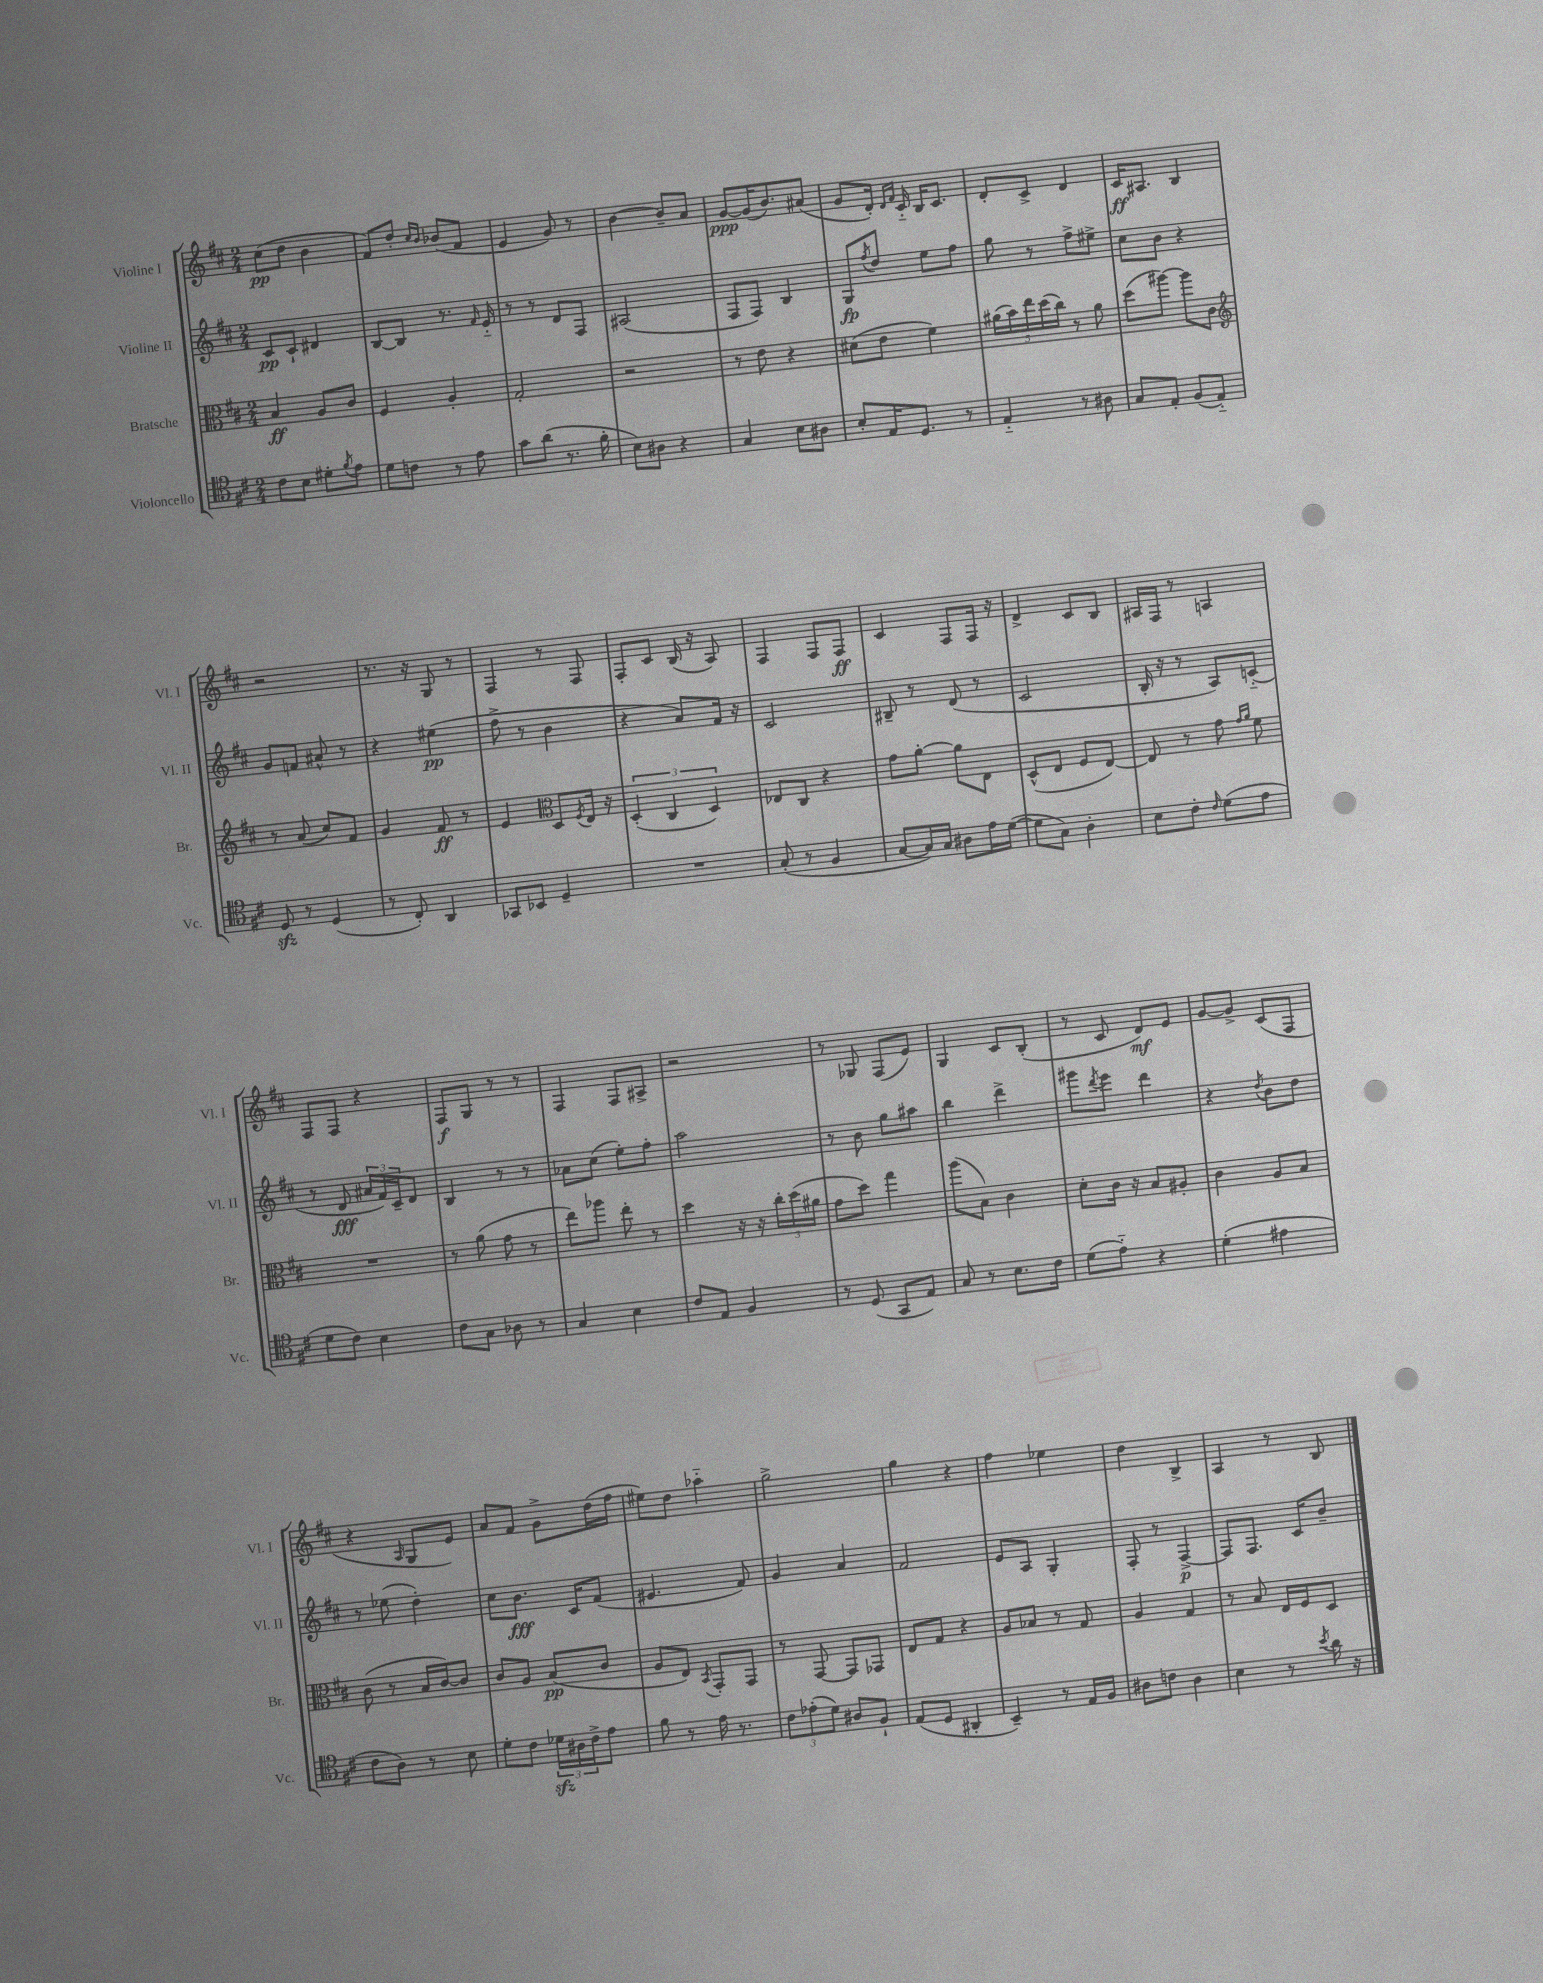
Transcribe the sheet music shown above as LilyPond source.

<<
\new StaffGroup <<
\new Staff = "s0" \with { instrumentName = "Violine I" shortInstrumentName = "Vl. I" } {
    \clef treble \key d \major \numericTimeSignature \time 2/4
    cis''8\pp( d''8 b'4 |
    fis'8) d''8-. \grace { cis''16 b'16 } bes'8( fis'8 |
    e'4 g'8) r8 |
    b'4~ b'8-- a'8 |
    g'8~\ppp g'16( b'8.) ais'8( |
    g'8 d'16-.) \grace { d'16 fis'16 } cis'16-_ b16 cis'8. |
    d'8-. cis'8-> d'4 |
    cis'16\ff ais8. b4 |
    r2 |
    r8. r16 g8 r8 |
    fis4 r8 fis8 |
    fis8-. cis'8 b16( r16 a8) |
    fis4 fis8 fis8\ff |
    cis'4 fis8 fis16 r16 |
    d'4-> cis'8 b8 |
    ais16 fis16 r8 a4 |
    fis8 fis8 r4 |
    fis8\f g8 r8 r8 |
    fis4 fis8 ais8-> |
    r2 |
    r8 ges8 fis8( e'8) |
    g4 cis'8 b8-.( |
    r8 cis'8 d'8\mf) e'8 |
    g'8~ g'8-> cis'8( fis8 |
    r4 \grace { a16 } g8 e'8) |
    a'8 fis'8 g'8-> d''16( fis''16 |
    eis''8) d''8 aes''4-_ |
    g''2-> |
    g''4 r4 |
    fis''4 ees''4 |
    d''4 b4-> |
    a4 r8 b8 \bar "|." |
}
\new Staff = "s1" \with { instrumentName = "Violine II" shortInstrumentName = "Vl. II" } {
    \clef treble \key d \major \numericTimeSignature \time 2/4
    cis'8\pp cis'8-! dis'4 |
    b8~ b8 r8. \grace { fis'16 } e'16-_ |
    r8 r8 d'8 fis8 |
    ais2( |
    fis8 fis8) b4 |
    g8\fp \acciaccatura { fis''8 } d''8 e''8 fis''8 |
    g''8 r8 fis''8-> eis''8-> |
    cis''8 b'8 r4 |
    g'8 f'8 ais'8-^ r8 |
    r4 eis''4\pp( |
    fis''8-> r8 b'4 |
    r4 a'8) fis'16 r16 |
    cis'2 |
    bis8-- r8 d'8( r8 |
    cis'2 |
    b16-. r16 r8 a8) c'8-_( |
    r8 d'8\fff \tuplet 3/2 { ais'16 fis'16) cis'16-- } d'8 |
    b4 r8 r8 |
    aes'8 cis''8( e''8-.) fis''8-. |
    a''2 |
    r8 b'8 g''8 ais''8 |
    b''4 d'''4-> |
    gis'''8 \acciaccatura { d'''8 } e'''8 d'''4 |
    r4 \acciaccatura { d''8 } b'8 d''8 |
    r8 ees''8( d''4-.) |
    cis''8 b'8.\fff cis'16 fis'8( |
    eis'4. fis'8) |
    g'4 a'4 |
    fis'2 |
    e'8 a8 g4-. |
    fis8-. r8 fis4~->\p |
    fis8 fis8. cis'16 b'8-- \bar "|." |
}
\new Staff = "s2" \with { instrumentName = "Bratsche" shortInstrumentName = "Br." } {
    \clef alto \key d \major \numericTimeSignature \time 2/4
    b4\ff a8 cis'8 |
    fis4 a4-. |
    g2-. |
    r2 |
    r8 e'8 r4 |
    dis'8( e'8 fis'4) |
    \tuplet 5/4 { ais'16( b'16) e''16 d''16( cis''16) } r8 ais'8 |
    d''8( ais''8~) ais''8 cis'8 |
    \clef treble r8 a'8( cis''8) fis'8 |
    g'4 fis'8\ff r8 |
    e'4 \clef alto d8 \acciaccatura { fis8 } e16 r16 |
    \tuplet 3/2 { d4-.( cis4 d4) } |
    ees8 cis8 r4 |
    g'8 a'8~-. a'8 e8 |
    d8-^( e8 fis8 e8~) |
    e8 r8 g'8 \grace { g'16 a'16 } fis'8 |
    R2 |
    r8 a'8( g'8 r8 |
    e''8) aes''8 e''8-. r8 |
    d''4 r16 r16 \tuplet 3/2 { cis''16-. d''16( ais'16 } |
    g'8 d''8) g''4 |
    a''8( b8) cis'4 |
    d'8-. cis'16 r16 b8 ais8-. |
    cis'4 a8 b8 |
    cis'8( r8 b16 cis'16~) cis'8 |
    cis'8 a8 b8\pp( cis'8 |
    a8 e8) \acciaccatura { b,8 } g,8-. g,8 |
    r8 g,8~ g,8 ges,8 |
    e8 g8 r4 |
    a8 bes8 r8 g8 |
    a4 g4 |
    r8 b8 e16 fis16 d8 \bar "|." |
}
\new Staff = "s3" \with { instrumentName = "Violoncello" shortInstrumentName = "Vc." } {
    \clef tenor \key d \major \numericTimeSignature \time 2/4
    cis'8 b8 dis'8-. \acciaccatura { fis'8 } e'8 |
    d'8 c'8 r8 e'8 |
    g'8 a'8( r8. fis'16-. |
    b8) ais8 r4 |
    g4 b8 ais8 |
    b8-. e16 d8. r8 |
    e4-_ r8 ais8 |
    g8 e8-. fis8( e8-_) |
    d8\sfz r8 d4( |
    r8 cis8-.) a,4 |
    ges,8 bes,8 d4-- |
    R2 |
    g8-.( r8 fis4 |
    g8~ g16) g16 ais8 e'16 d'16~( |
    d'8 g8) a4-. |
    b8 cis'8-. \grace { cis'16 } d'8( e'8 |
    d'8 cis'8) b4 |
    cis'8 g8 aes8 r8 |
    g4 b4 |
    cis'8 e8 fis4 |
    r8 d8( g,8 e8) |
    g8 r8 b8. cis'16 |
    d'8( e'8-_) r4 |
    d'4-.( eis'4 |
    cis'8 a8) r8 b8 |
    d'8-. cis'8 \tuplet 3/2 { des'16\sfz ais16 cis'16-> } e'8 |
    fis'8 r8 e'16 r8. |
    \tuplet 3/2 { cis'8 ees'8-.( d'8) } ais8 fis8-! |
    e8( d8 ais,4-. |
    b,4--) r8 e16 fis16 |
    ais8 c'8 ais4 |
    b4 r8 \acciaccatura { b'8 } a'16 r16 \bar "|." |
}
>>
>>
\layout { \context { \Score \remove "Bar_number_engraver" } }
